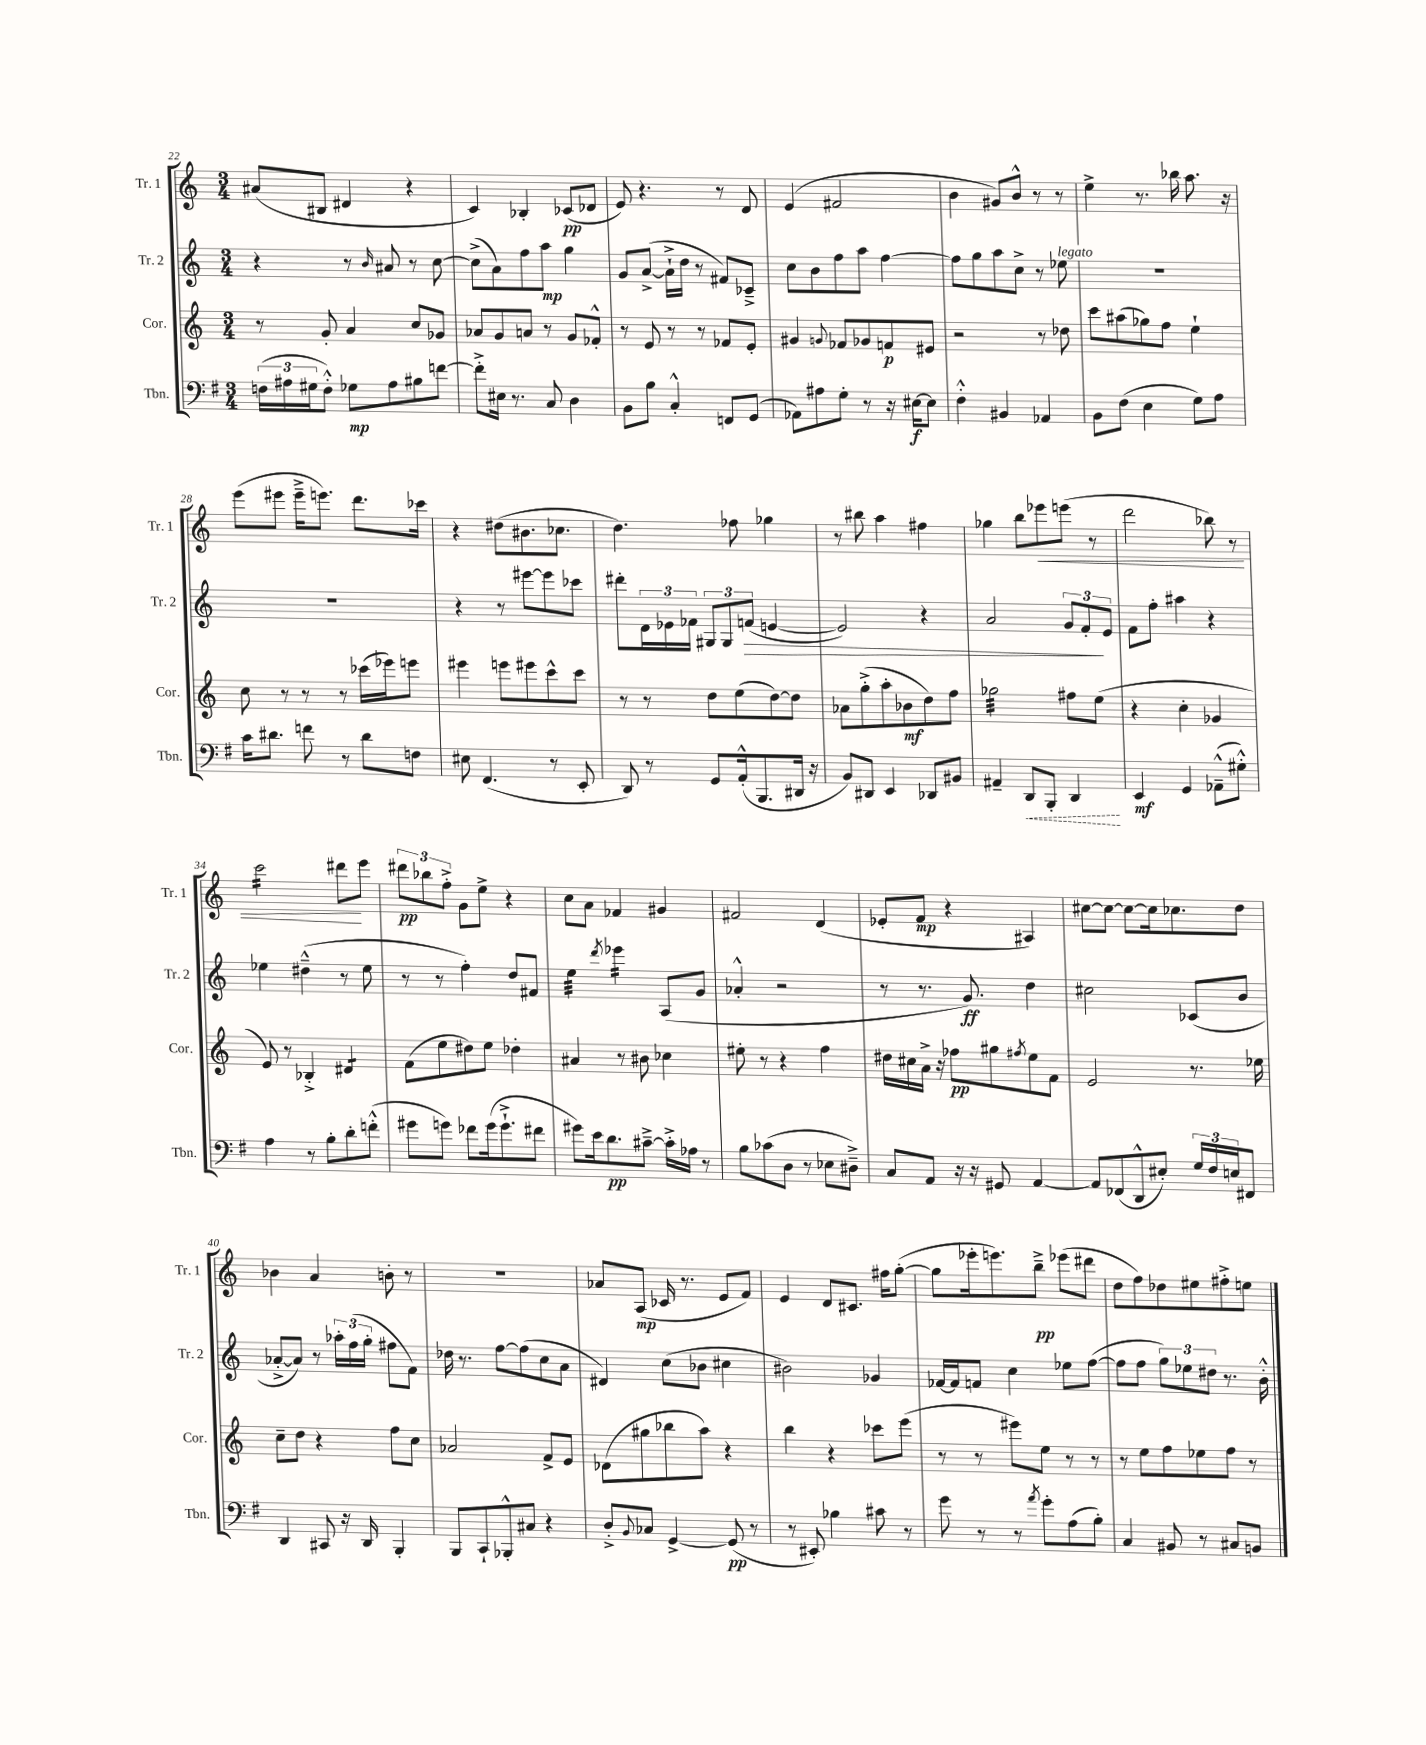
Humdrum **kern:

**kern	**kern	**kern	**kern
*staff4	*staff3	*staff2	*staff1
*clefF4	*clefG2	*clefG2	*clefG2
*k[f#]	*k[]	*k[]	*k[]
*M3/4	*M3/4	*M3/4	*M3/4
(24F\LL	8r	4r	(8a#/L
24A#\	.	.	.
24G#\J	.	.	.
8F'^^\J)	8g'/	.	8B#/J
8G-\L	4a/	8r	4d#/
.	.	16qqb/	.
8A#\	.	8a#/	.
8B#\	8cc/L	8r	4r
[8f\J	8g-/J	[8cc\	.
=	=	=	=
8f'^\]L	8a-/L	(8cc^\]L	4c/)
16E#\Jk	8g/	8a\)	.
8.r	.	.	.
.	8a/J	8ff\	4B-'/
8C/	8r	8aa\J	.
4D\	8g/L	4gg\	(8c-/L
.	8f-'^^/J	.	8d-/J
=	=	=	=
8BB\L	8r	8g/L	8e/)
8B\J	8e/	([8a^/J	4.r
4C'^^/	8r	16a`^\]LL	.
.	.	16dd\JJ	.
.	8r	8r	.
8FF/L	8f-/L	8f#/L)	8r
(8GG/J	8e'/J	8c-~^/J	8d/
=	=	=	=
8AA-\L)	4g#/	8cc\L	(4e/
8A#\	.	8b\	.
.	8qqg/	.	.
8G'\J	8f-/L	8ff\	2f#/
8r	8g-/	8aa\J	.
16r	8f/	[4ff\	.
[16E#\LK	.	.	.
8E#\]J	8e#/J	.	.
=	=	=	=
4F#'^^\	2r	8ff\]L	4b\
.	.	8gg\	.
4BB#/	.	8aa\	8g#/L)
.	.	8cc^\J	8b^^/J
4AA-/	8r	8r	8r
.	8dd-\	8ee-\	8r
=	=	=	=
8BB\L	8ccc\L	2.r	4ee^\
(8F#\J	(8aa#\	.	.
4E\	8gg-\)	.	8.r
.	8ff\J	.	.
.	.	.	16bb-\
8G\L)	4ee`\	.	8.aa\
8A\J	.	.	.
.	.	.	16r
=	=	=	=
16c\LK	8cc\	2.r	(8eee\L
8.d#\J	.	.	.
.	8r	.	8eee#\J
8f\	8r	.	16eee#~^\LK
.	.	.	8.eee\J)
8r	8r	.	.
8d#\L	(16ccc-\LL	.	8.ddd\L
.	16eee-\J)	.	.
8F\J	8eee\J	.	.
.	.	.	16ccc-\Jk
=	=	=	=
8E#\	4eee#\	4r	4r
(4.FF#/	.	.	.
.	8eee\L	8r	(8dd#\L
.	8eee#\	[8eee#\L	8.b#\
8r	8ccc^^\	8eee#\]	.
.	.	.	8.cc-\J
8EE'/	8ccc\J	8ccc-\J	.
=	=	=	=
8DD/)	8r	8ddd#'\L	4.dd\)
8r	8r	24d\L	.
.	.	24e-\	.
.	.	24f-\JJ	.
8GG/L	8dd\L	12G#/L	.
.	.	12G#/	.
(16AA'^^/k	(8ee\	.	8ff-\
.	.	(12f/J	.
8.BBB/	.	.	.
.	[8dd\)	[4e/	4gg-\
16DD#/Jk	8dd\]J	.	.
16r	.	.	.
=	=	=	=
8BB/L)	8a-\L	2e/])	8r
8DD#/J	(8gg'^\	.	8bb#\
4EE/	8aa'\	.	4aa\
.	8b-\	.	.
8DD-/L	8dd\)	4r	4ff#\
8BB#/J	8ff\J	.	.
=	=	=	=
4AA#~/	2gg-\	2a/	4gg-\
8DD/L	.	.	8bb\L
8BBB'/J	.	.	8eee-\
4DD/	8ff#\L	12g/L	(8eee\J
.	.	12f'/	.
.	(8ee\J	.	8r
.	.	12e/J	.
=	=	=	=
4EE/	4r	8f\L	2ddd\
.	.	8ff'\J	.
4GG/	4cc'\	4aa#\	.
(8AA-~^^\L	4g-/	4r	8bb-\)
8G#'^^\J)	.	.	8r
=	=	=	=
4A\	8e/)	4ee-\	2ccc\
.	8r	.	.
8r	4B-'^/	(4dd#~^^\	.
8B'\L	.	.	.
8d'\	4d#/	8r	8ddd#\L
(8f'^^\J	.	8ee-\	8eee\J
=	=	=	=
8g#\L	(8f\L	8r	12ddd#\L
.	.	.	12bb-\
8g\J)	8ee\	8r	.
.	.	.	12ff'^\J
8f-\L	8dd#\)	4ff'\)	8g\L
(16g\k	8ee\J	.	8ee^\J
8.g`^\	.	.	.
.	4dd-'\	8dd/L	4r
8f#\J	.	8f#/J	.
=	=	=	=
8g#\L)	4a#/	4ee\	8cc\L
16e\k	.	.	8a\J
8.d\	.	.	.
.	.	8qddd/	.
.	8r	4eee-\	4f-/
[8c#~^\J	8b#\	.	.
16c#'^\]LL	4cc-\	(8A/L	4g#/
16A-\JJ	.	.	.
8r	.	8g/J	.
=	=	=	=
8B\L	8ee#'\	4a-'^^/	2f#/
(8c-\	8r	.	.
8D\J	4r	2r	.
8r	.	.	.
8E-\L	4ff\	.	(4d/
8D#~^\J)	.	.	.
=	=	=	=
8C/L	16dd#\LL	8r	8e-'/L
.	16cc#\	.	.
8AA/J	16a^\JJ	8.r	8f/J
.	16r	.	.
16r	8ff-\L	.	4r
16r	.	8.g/)	.
8GG#/	8gg#\	.	.
.	8qff#/	.	.
[4AA/	8ee\	4dd\	4A#/)
.	8f\J	.	.
=	=	=	=
8AA/]L	2e/	2cc#\	[8cc#\L
(8FF-/	.	.	8cc#\_J
8DD^^/	.	.	8cc#\_L
8E#'/J)	.	.	16cc#\]k
.	.	.	8.cc-\
24G/LL	8.r	(8c-/L	.
24F#/	.	.	.
24E/J	.	.	.
8FF#/J	.	8b/J	8dd\J
.	16ee-\	.	.
=	=	=	=
4DD/	8cc~\L	[8a-'^/L	4b-\
.	8dd\J	8a-/]J)	.
8CC#/	4r	8r	4a/
16r	.	24aa-'\LL	.
.	.	(24ff\	.
16DD/	.	.	.
.	.	24gg'\JJ	.
4BBB'/	8ff\L	8ff#\L	8b'\
.	8cc\J	8f\J)	8r
=	=	=	=
8BBB/L	2a-/	16dd-\	2.r
.	.	8.r	.
8CC`/	.	.	.
8BBB-'^^/	.	[8ff\L	.
8C#/J	.	(8ff\]	.
4r	8f^/L	8cc\	.
.	8e/J	8a\J	.
=	=	=	=
8D'^/L	(8d-\L	4d#/)	8a-/L
8qqBB/	.	.	.
8C-/J	8gg#\	.	(8A/J
[4GG^/	8bb-\	(8cc\L	16c-/
.	.	.	8.r
.	8aa\J)	8b-\J	.
(8GG/]	4r	4cc#\	8e/L
8r	.	.	8f/J)
=	=	=	=
8r	4bb\	2b#\)	4e/
8EE#'/)	.	.	.
4B-\	4r	.	8d/L
.	.	.	8.c#/J
8c#\	8ccc-\L	4g-/	.
.	.	.	16ff#\LK
8r	(8eee\J	.	([8gg'\J
=	=	=	=
8g\	8r	[16f-/LL	8gg\]L
.	.	16f-/]J	.
8r	8r	8f/J	16eee-'\k
.	.	.	8.eee\)
8r	8eee#\L)	4cc\	.
8qa/	.	.	.
8g'\L	8ee\J	.	8bb~^\J
(8A\	8r	8ee-\L	(8eee-\L
8B'\J)	8r	([8ff\J	8ddd#\J
=	=	=	=
4C/	8r	8ff\]L	8dd\L
.	8ee\L	8ff\J	8ff\)
8BB#/	8ff\	12gg\L)	8dd-\
.	.	12ee-\	.
8r	8ee-\	.	8ee#\
.	.	12dd#\J	.
8C#/L	8ff\J	8.r	8ff#'^\
8BB/J	8r	.	8ee\J
.	.	16b'^^\	.
==	==	==	==
*-	*-	*-	*-
